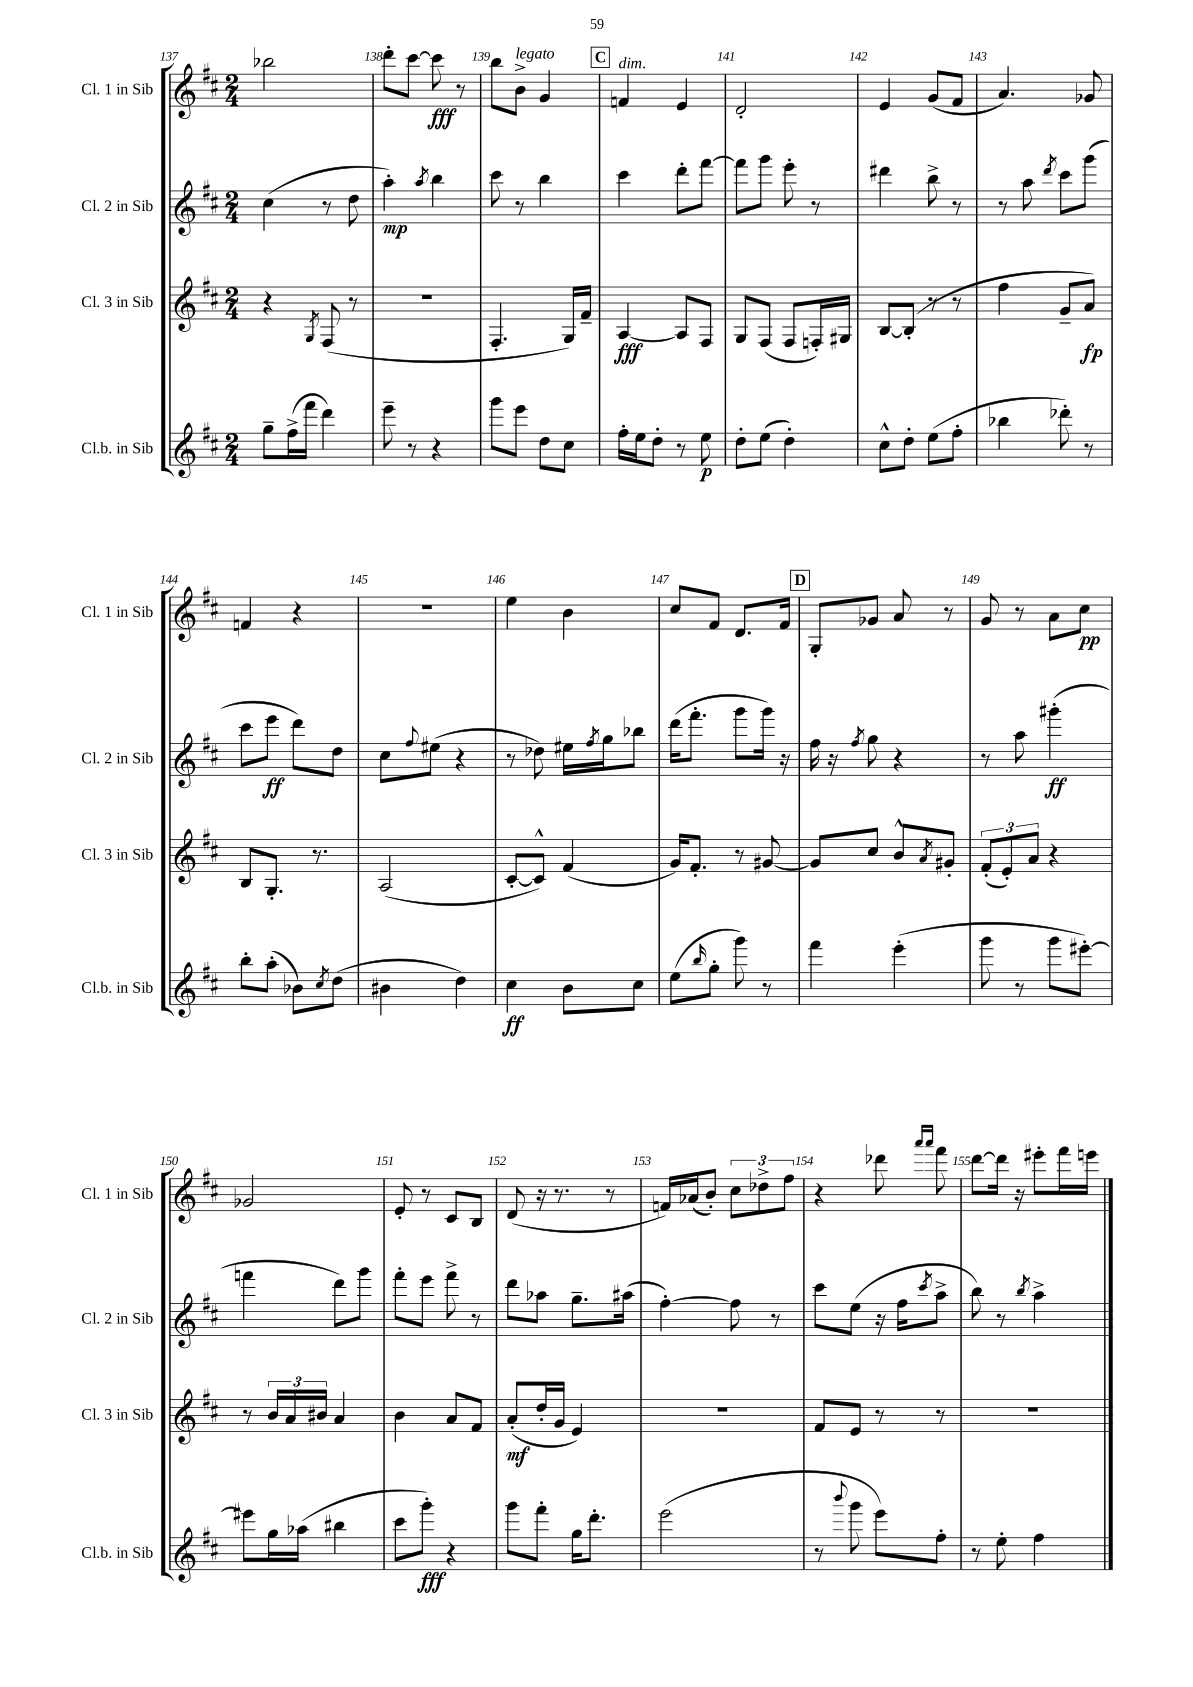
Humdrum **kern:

**kern	**kern	**kern	**kern
*staff4	*staff3	*staff2	*staff1
*clefG2	*clefG2	*clefG2	*clefG2
*k[f#c#]	*k[f#c#]	*k[f#c#]	*k[f#c#]
*M2/4	*M2/4	*M2/4	*M2/4
8gg~	4r	(4cc#	2bb-
(16ff#^	.	.	.
16fff#	.	.	.
.	8qG	.	.
4ddd)	(8F#	8r	.
.	8r	8dd	.
=	=	=	=
8eee~	2r	4aa')	8ddd'
8r	.	.	[8ccc#
.	.	8qaa	.
4r	.	4bb	8ccc#]
.	.	.	8r
=	=	=	=
8ggg	4.F#'	8ccc#	8bb
8eee	.	8r	8b^
8dd	.	4bb	4g
8cc#	16G)	.	.
.	16f#~	.	.
=	=	=	=
16ff#'	[4A	4ccc#	4f
16ee	.	.	.
8dd'	.	.	.
8r	8A]	8ddd'	4e
8ee	8F#	[8fff#	.
=	=	=	=
8dd'	8G	8fff#]	2d'
(8ee	(8F#	8ggg	.
4dd')	8F#	8eee'	.
.	16F')	8r	.
.	16G#	.	.
=	=	=	=
8cc#^^	[8B	4ddd#	4e
8dd'	(8B']	.	.
(8ee	8r	8bb^	(8g
8ff#'	8r	8r	8f#
=	=	=	=
4bb-	4ff#	8r	4.a)
.	.	8aa	.
.	.	8qddd	.
8ddd-')	8g~	8ccc#	.
8r	8a)	(8ggg	8g-
=	=	=	=
8bb'	8B	8ccc#	4f
(8aa'	8.G'	8eee	.
8b-)	.	8ddd)	4r
.	8.r	.	.
8qcc#	.	.	.
(8dd	.	8dd	.
=	=	=	=
4b#	(2A	8cc#	2r
.	.	8qqff#	.
.	.	(8ee#	.
4dd)	.	4r	.
=	=	=	=
4cc#	[8c#'	8r	4ee
.	8c#^^])	8dd-)	.
8b	(4f#	16ee#	4b
.	.	8qff#	.
.	.	16gg	.
8cc#	.	8bb-	.
=	=	=	=
(8ee	16g)	(16ddd	8cc#
.	8.f#'	8.fff#'	.
16qqbb	.	.	.
8gg'	.	.	8f#
8ggg)	8r	8ggg	8.d
8r	[8g#	16ggg)	.
.	.	16r	16f#
=	=	=	=
4fff#	8g#]	16ff#	8G'
.	.	16r	.
.	.	8qff#	.
.	8cc#	8gg	8g-
(4eee'	8b^^	4r	8a
.	8qa	.	.
.	8g#'	.	8r
=	=	=	=
8ggg	(12f#'	8r	8g
.	12e')	.	.
8r	.	8aa	8r
.	12a	.	.
8ggg	4r	(4ggg#'	8a
[8eee#')	.	.	8cc#
=	=	=	=
8eee#]	8r	4fff	2g-
16gg	24b	.	.
.	24a	.	.
(16aa-	.	.	.
.	24b#	.	.
4bb#	4a	8ddd)	.
.	.	8ggg	.
=	=	=	=
8ccc#	4b	8fff#'	8e'
8ggg')	.	8eee	8r
4r	8a	8fff#^	8c#
.	8f#	8r	8B
=	=	=	=
8ggg	(8a'	8ddd	(8d
8fff#'	16dd'	8aa-	16r
.	16g	.	8.r
16gg	4e)	8.gg~	.
8.ddd'	.	.	.
.	.	.	8r
.	.	(16aa#	.
=	=	=	=
(2eee	2r	[4ff#')	16f)
.	.	.	(16a-
.	.	.	8b')
.	.	8ff#]	12cc#
.	.	.	12dd-^
.	.	8r	.
.	.	.	12ff#
=	=	=	=
8r	8f#	8ccc#	4r
8qqbbb	.	.	.
8ggg	8e	(8ee	.
8eee)	8r	16r	8ddd-
.	.	16ff#	.
.	.	.	16qqaaa
.	.	8qccc#	16qqaaa
8ff#'	8r	8aa^	8fff#
=	=	=	=
8r	2r	8bb)	[8ddd
8ee'	.	8r	16ddd]
.	.	.	16r
.	.	8qbb	.
4ff#	.	4aa^	8eee#'
.	.	.	16fff#
.	.	.	16eee
==	==	==	==
*-	*-	*-	*-
